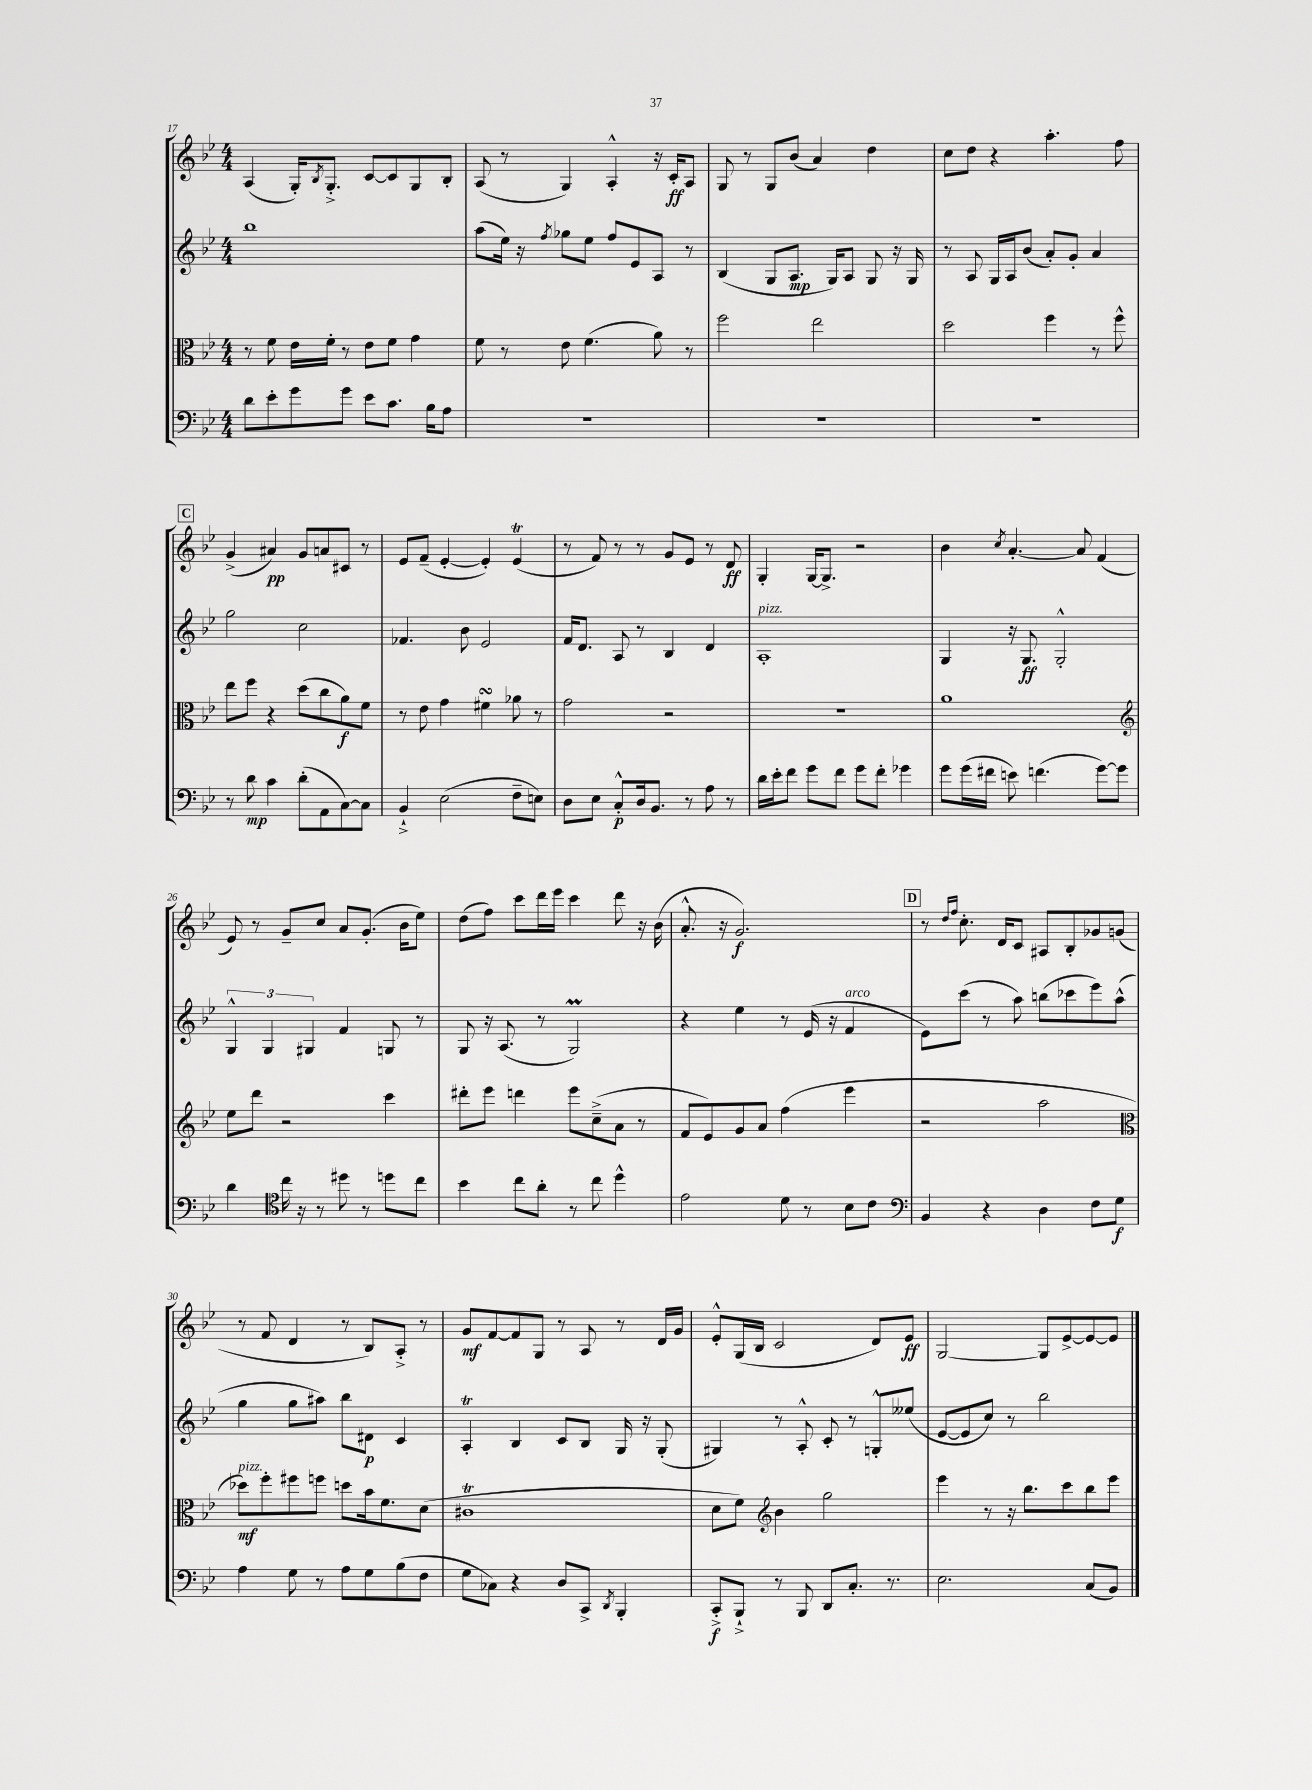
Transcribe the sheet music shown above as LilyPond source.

<<
\new StaffGroup <<
\new Staff = "s0" {
    \clef treble \key bes \major \numericTimeSignature \time 4/4
    a4( g16-.) \acciaccatura { bes8 } g8.-.-> c'8~ c'8 g8 bes8-. |
    a8( r8 g4) a4-.-^ r16 c'16-.\ff a8 |
    g8 r8 g8 bes'8( a'4) d''4 |
    c''8 d''8 r4 a''4.-. f''8 |
    \mark \markup { \box "C" } g'4->( ais'4\pp) g'8 a'8 cis'8 r8 |
    ees'8 f'8--( ees'4~-. ees'4-.) ees'4\trill( |
    r8 f'8) r8 r8 g'8 ees'8 r8 d'8\ff |
    g4-. g16~ g8.-> r2 |
    bes'4 \acciaccatura { c''8 } a'4.~-. a'8 f'4( |
    ees'8) r8 g'8-- c''8 a'8 g'8.-.( bes'16 ees''8) |
    d''8( f''8) c'''8 d'''16 ees'''16 c'''4 d'''8 r16 bes'16( |
    a'8.-.-^ r16 g'2.\f) |
    \mark \markup { \box "D" } r8 \grace { d''16 f''16 } c''8.-. d'16 c'8 ais8 bes8-. ges'8 g'8( |
    r8 f'8 d'4 r8 bes8) a8-.-> r8 |
    g'8\mf f'8~ f'8 g8 r8 a8 r8 d'16 g'16 |
    ees'8-.-^ g16( bes16 c'2 d'8) ees'8\ff |
    g2~ g8 ees'8~-> ees'8~ ees'8 \bar "|." |
}
\new Staff = "s1" {
    \clef treble \key bes \major \numericTimeSignature \time 4/4
    bes''1 |
    a''8( ees''16) r16 \acciaccatura { f''8 } ges''8 ees''8 f''8 ees'8 a8 r8 |
    bes4( g8 a8.\mp g16) a8 g8 r16 g16 |
    r8 a8 g16 a16 bes'8( a'8-.) g'8-. a'4 |
    \mark \markup { \box "C" } g''2 c''2 |
    fes'4. bes'8 ees'2 |
    f'16 d'8. a8 r8 bes4 d'4 |
    a1-.^\markup { \italic "pizz." } |
    g4 r16 g8.\ff g2-.-^ |
    \tuplet 3/2 { g4-^ g4 gis4 } f'4 g8 r8 |
    g8 r16 a8.( r8 g2\prall) |
    r4 ees''4 r8 ees'16( r16 f'4^\markup { \italic "arco" } |
    \mark \markup { \box "D" } ees'8) c'''8( r8 a''8) b''8( ces'''8 ees'''8) a''8-^( |
    g''4 g''8 ais''8) bes''8 dis'8\p c'4 |
    a4-.\trill bes4 c'8 bes8 g16 r16 g8-.( |
    gis4) r8 a8-.-^ c'8-. r8 g8-.-^ eeses''8( |
    ees'8~ ees'8 c''8) r8 bes''2 \bar "|." |
}
\new Staff = "s2" {
    \clef alto \key bes \major \numericTimeSignature \time 4/4
    r8 f'8 ees'16 f'16-. r8 ees'8 f'8 g'4 |
    f'8 r8 ees'8 f'4.( a'8) r8 |
    f''2 ees''2 |
    d''2 f''4 r8 f''8-^ |
    \mark \markup { \box "C" } ees''8 f''8 r4 d''8( c''8 a'8\f) f'8 |
    r8 ees'8 g'4 fis'4\turn aes'8 r8 |
    g'2 r2 |
    R1 |
    a'1 |
    \clef treble ees''8 d'''8 r2 c'''4 |
    dis'''8-. ees'''8 d'''4 ees'''8 c''8--->( a'8 r8 |
    f'8 ees'8) g'8 a'8 f''4( ees'''4 |
    \mark \markup { \box "D" } r2 a''2 |
    \clef alto des''8\mf^\markup { \italic "pizz." }) f''8-. fis''8 f''8 d''8 bes'16 f'8. d'8( |
    cis'1\trill |
    d'8 f'8) \clef treble bes'4 g''2 |
    ees'''4 r8 r16 bes''8. c'''8 bes''8 ees'''8 \bar "|." |
}
\new Staff = "s3" {
    \clef bass \key bes \major \numericTimeSignature \time 4/4
    d'8 ees'8-. g'8 g'8 ees'8 c'8. bes16 a8 |
    R1 |
    R1 |
    R1 |
    \mark \markup { \box "C" } r8 d'8\mp c'4 d'8-.( a,8 c8~) c8 |
    bes,4-!-> ees2( f8-- e8) |
    d8 ees8 c8-.-^\p d16 bes,8. r8 a8 r8 |
    d'16 ees'16-. f'8 g'8 f'8 g'8 f'8-. ges'4 |
    g'8 g'16( fis'16 e'8) f'4.( g'8~) g'8 |
    d'4 \clef tenor c''16 r16 r8 dis''8 r8 d''8 c''8 |
    bes'4 c''8 a'8-. r8 c''8 d''4-^ |
    ees'2 d'8 r8 bes8 c'8 |
    \mark \markup { \box "D" } \clef bass bes,4 r4 d4 f8 g8\f |
    a4 g8 r8 a8 g8 bes8( f8 |
    g8 ces8) r4 d8 c,8-> \acciaccatura { d,8 } bes,,4-. |
    c,8-.->\f bes,,8-!-> r8 bes,,8 d,8 c8.-. r8. |
    ees2. c8( bes,8) \bar "|." |
}
>>
>>
\layout { \context { \Score currentBarNumber = #17 } }
